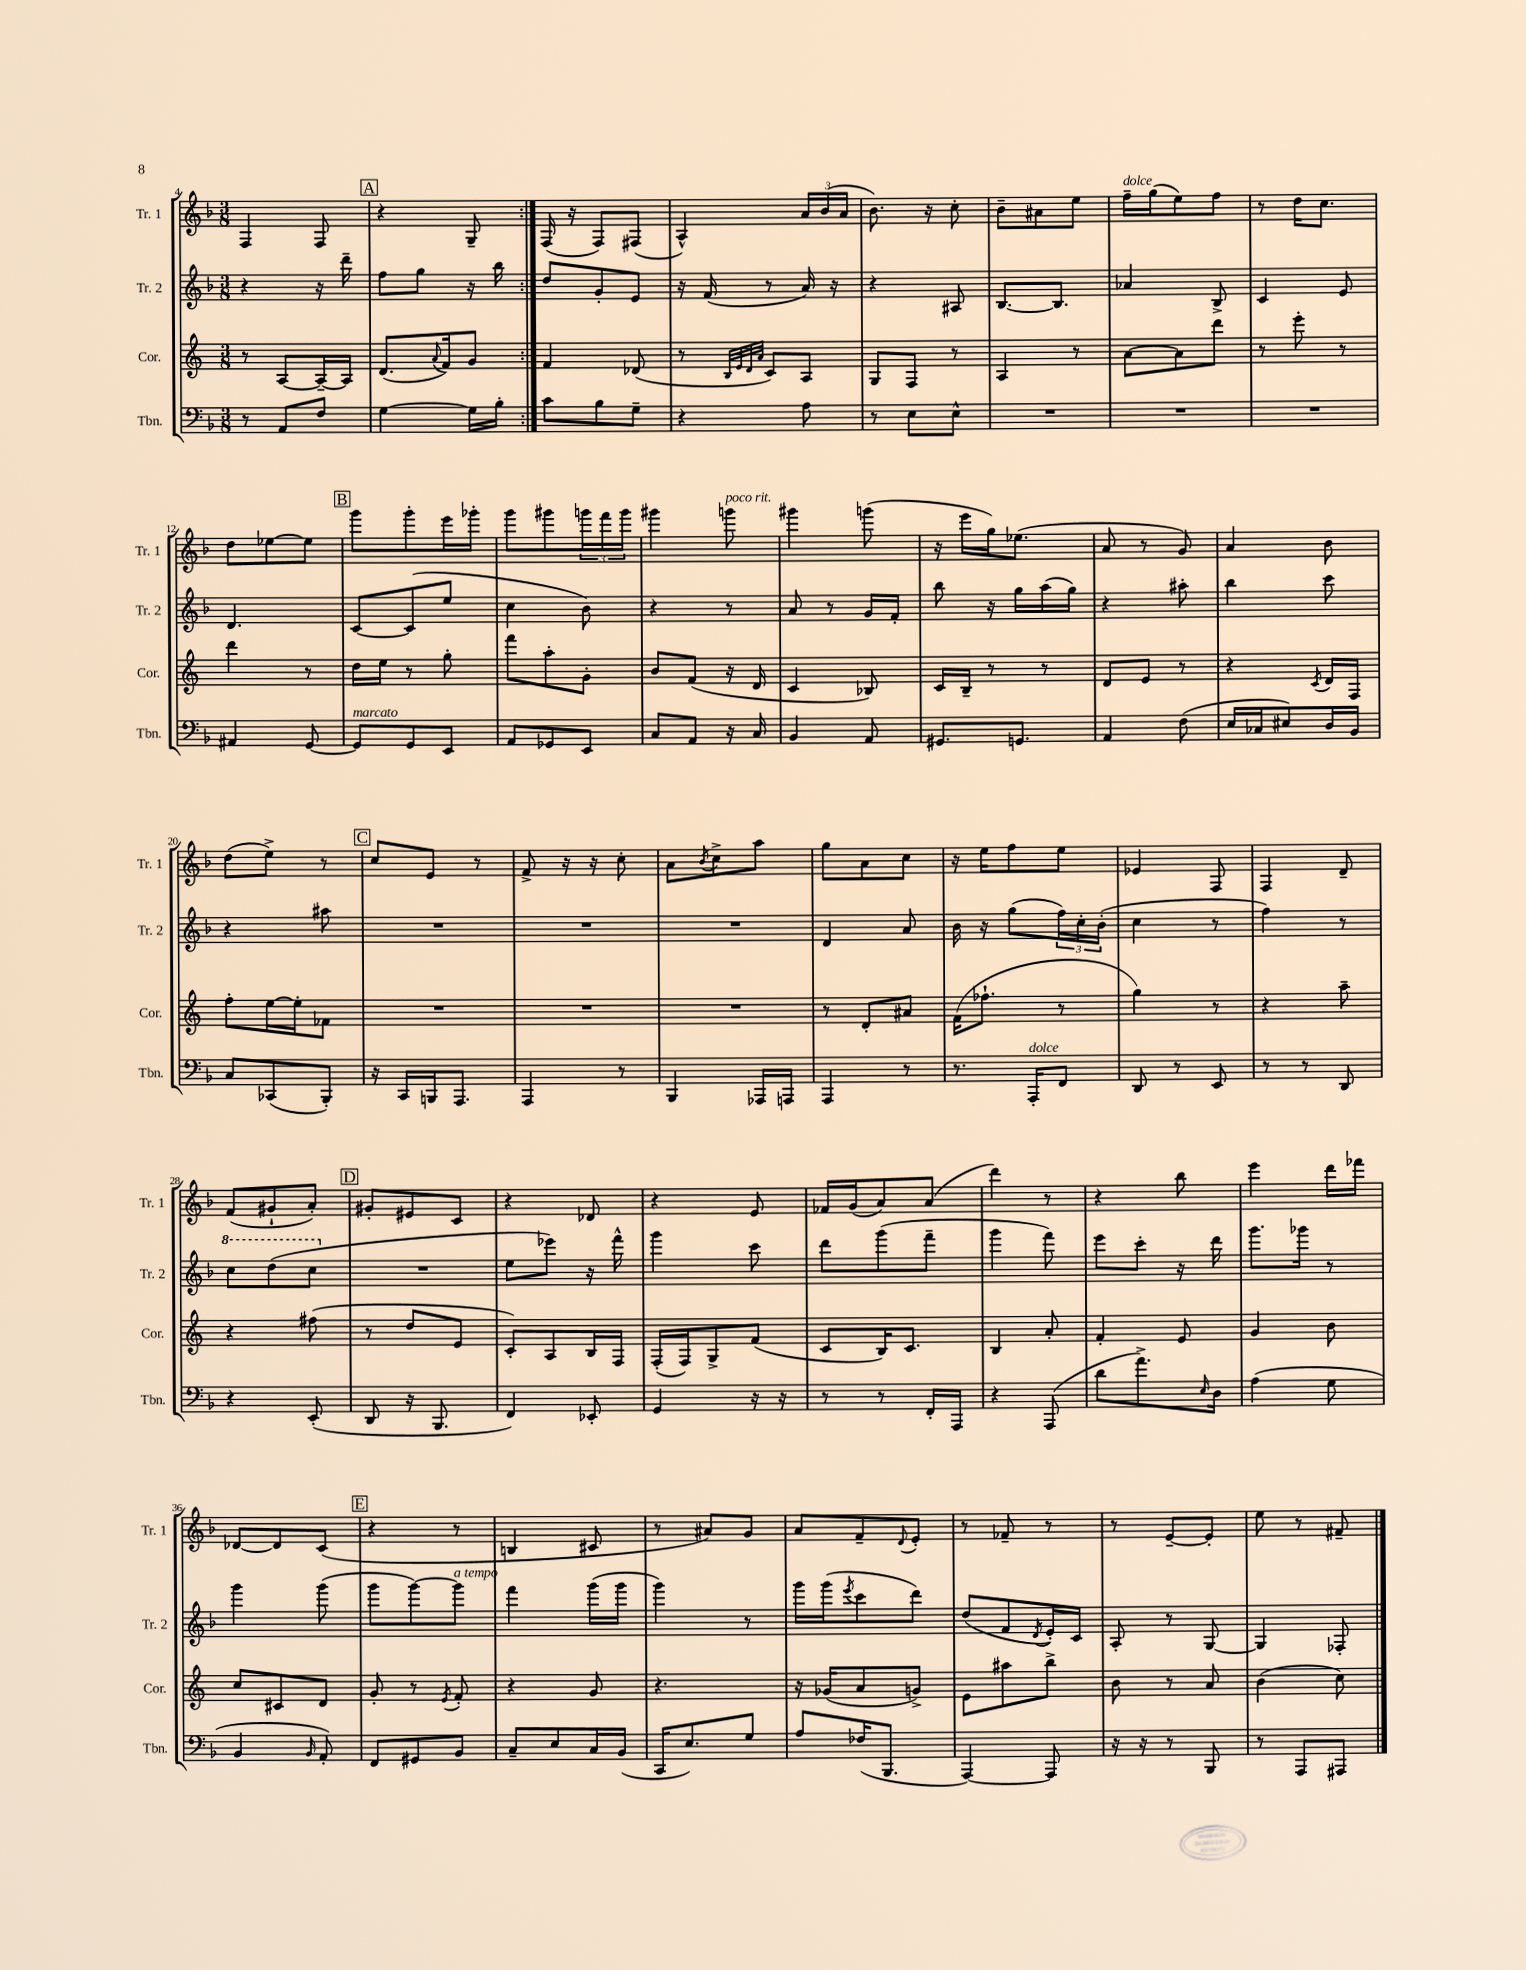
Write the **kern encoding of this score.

**kern	**kern	**kern	**kern
*part4	*part3	*part2	*part1
*staff4	*staff3	*staff2	*staff1
*I"Tbn.	*I"Cor.	*I"Tr. 2	*I"Tr. 1
*I'Tbn.	*I'Cor.	*I'Tr. 2	*I'Tr. 1
*clefF4	*clefG2	*clefG2	*clefG2
*k[b-]	*k[]	*k[b-]	*k[b-]
*M3/8	*M3/8	*M3/8	*M3/8
=4	=4	=4	=4
8r	8r	4r	4F/
8AA/L	[8A/L	.	.
8F/J	16A~/L_	16r	8F/
.	16A/JJ]	16ddd~\	.
!!LO:REH:place=s1:t=A
=5	=5	=5	=5
[4G\	(8.d/L	8ff\L	4r
.	.	8gg\J	.
.	8qqa/	.	.
.	16f/k)	.	.
16G\LL]	8g/J	16r	8G~/
16B-'\JJ	.	16bb-\	.
=6:|!	=6:|!	=6:|!	=6:|!
8c\L	4f/	8dd/L	(16F/
.	.	.	16r
8B-\	.	8g'/	8F/L)
8G~\J	(8d-X/	8e/J	(8F#X/J
=7	=7	=7	=7
4r	8r	16r	4A^^/)
.	.	(16f/	.
.	32qqB/LLL	.	.
.	32qqe/	.	.
.	32qqd/	.	.
.	32qqa/JJJ	.	.
.	8c/L)	8r	.
8A\	8A/J	16a/)	24a/LL
.	.	.	(24b-/
.	.	16r	.
.	.	.	24a/JJ
=8	=8	=8	=8
8r	8G/L	4r	8.b-\)
8E\L	8F/J	.	.
.	.	.	16r
8E^^\J	8r	8A#X/	8cc'\
=9	=9	=9	=9
4.r	4A/	[8.B-/L	8b-~\L
.	.	.	8a#X\
.	.	8.B-/J]	.
.	8r	.	8ee\J
=10	=10	=10	=10
!	!	!	!LO:TX:a:i:t=dolce
4.r	[8a\L	4a-X/	16ff~\LL
.	.	.	(16gg\J
.	8a\]	.	8ee\)
.	8ddd\J	8B-^/	8ff\J
=11	=11	=11	=11
4.r	8r	4c/	8r
.	8eee'\	.	16dd\KL
.	.	.	8.cc\J
.	8r	8e/	.
!!LO:LB:g=z
=12	=12	=12	=12
4AA#X/	4ddd\	4.d/	8dd\L
.	.	.	[8ee-X\
[8GG/	8r	.	8ee-\J]
!!LO:REH:place=s1:t=B
=13	=13	=13	=13
!LO:TX:a:i:t=marcato	!	!	!
8GG/L]	16dd\LL	[8c/L	8ggg\L
.	16ee\JJ	.	.
8GG/	8r	(8c/]	8ggg'\
8EE/J	8gg'\	8ee/J	16eee\L
.	.	.	16ggg-X'\JJ
=14	=14	=14	=14
8AA/L	8fff\L	4cc\	8ggg\L
8GG-X/	8aa'\	.	8ggg#X\
8EE/J	8g'\J	8b-\)	24gggn\L
.	.	.	24fff\
.	.	.	24ggg\JJ
=15	=15	=15	=15
8C/L	8b/L	4r	4ggg#X\
8AA/J	(8f/J	.	.
!	!	!	!LO:TX:a:i:t=poco rit.
16r	16r	8r	8gggn\
16C/	16d/	.	.
=16	=16	=16	=16
4BB-/	4c/	8a/	4ggg#X\
.	.	8r	.
8AA/	8B-X/)	16g/LL	(8gggn\
.	.	16f'/JJ	.
=17	=17	=17	=17
8.GG#X/L	16c/LL	8bb-\	16r
.	16B~/JJ	.	16eee\LL
.	8r	16r	16gg\J)
8.GGn/J	.	16gg\LL	(8.ee-X\J
.	8r	(16aa\	.
.	.	16gg\JJ)	.
=18	=18	=18	=18
4AA/	8d/L	4r	8a/
.	8e/J	.	8r
(8F\	8r	8aa#X'\	8g/)
=19	=19	=19	=19
16E/LL	4r	4bb-\	4a/
16C-X/J	.	.	.
8E#X/)	.	.	.
.	8qc/	.	.
16D/L	16d/LL	8ccc\	8b-\
16BB-/JJ	16F/JJ	.	.
!!LO:LB:g=z
=20	=20	=20	=20
8C/L	8ff'\L	4r	(8dd\L
(8CC-X/	[16ee\L	.	8ee^\J)
.	16ee'\J]	.	.
8BBB-'/J)	8f-X\J	8aa#X\	8r
!!LO:REH:place=s1:t=C
=21	=21	=21	=21
16r	4.r	4.r	8cc/L
16CC/LL	.	.	.
16BBBn/J	.	.	8e/J
8.AAA/J	.	.	.
.	.	.	8r
=22	=22	=22	=22
4AAA/	4.r	4.r	8f^/
.	.	.	16r
.	.	.	16r
8r	.	.	8cc'\
=23	=23	=23	=23
4BBB-/	4.r	4.r	8a\L
.	.	.	8qb-/
.	.	.	8cc^\
16AAA-X/LL	.	.	8aa\J
16AAAn/JJ	.	.	.
=24	=24	=24	=24
4AAA/	8r	4d/	8gg\L
.	8d'/L	.	8a\
8r	8a#X/J	8a/	8cc\J
=25	=25	=25	=25
8.r	(16f\KL	16b-\	16r
.	8.ff-X`\J	16r	16ee\KL
.	.	(8gg\L	8ff\
!LO:TX:a:i:t=dolce	!	!	!
16AAA'/KL	.	.	.
8FF/J	8r	24ff\L)	8ee\J
.	.	24cc'\	.
.	.	(24b-'\JJ	.
=26	=26	=26	=26
8DD/	4gg\)	4cc\	4e-X/
8r	.	.	.
8EE/	8r	8r	8F/
=27	=27	=27	=27
8r	4r	4ff\)	4F/
8r	.	.	.
8DD/	8aa~\	8r	8d~/
!!LO:LB:g=z
=28	=28	=28	=28
*	*	*8va	*
4r	4r	8ccc\L	(8f/L
.	.	(8ddd\	8g#X`/
(8EE'/	(8ff#X\	8ccc\J	8a'/J)
!!LO:REH:place=s1:t=D
=29	=29	=29	=29
*	*	*X8va	*
8DD/	8r	4.r	8g#X'/L
16r	8dd/L	.	8e#X/
8.BBB-/	.	.	.
.	8e/J	.	8c/J
=30	=30	=30	=30
4FF/)	8c'/L)	8ee\L	4r
.	8A/	8eee-X\J)	.
8EE-X'/	16B/L	16r	8d-X/
.	16F/JJ	16fff^^\	.
=31	=31	=31	=31
4GG/	(16F'/LL	4ggg\	4r
.	16F/J)	.	.
.	8G^/	.	.
16r	(8f/J	8ccc\	8e/
16r	.	.	.
=32	=32	=32	=32
8r	8c/L	8ddd\L	16f-X/LL
.	.	.	(16g/J
8r	16B/K)	(8ggg\	8a/)
.	8.c/J	.	.
16FF'/LL	.	8fff~\J	(8a/J
16AAA/JJ	.	.	.
=33	=33	=33	=33
4r	4B/	4ggg\	4ddd\)
(8AAA/	8a'/	8fff\)	8r
=34	=34	=34	=34
8d\L	4f'/	8eee\L	4r
8.a^\)	.	8ccc'\J	.
.	8e/	16r	8bb-\
16qqE/	.	.	.
16D\Jk	.	16ddd\	.
=35	=35	=35	=35
(4A\	4g/	8.ggg\L	4eee\
.	.	16ggg-X\Jk	.
8G\	8b\	8r	16ddd\LL
.	.	.	16fff-X\JJ
!!LO:LB:g=z
=36	=36	=36	=36
4BB-/	8cc/L	4ggg\	[8d-X/L
.	8c#X/	.	8d-/]
16qqBB-/	.	.	.
8AA'/)	8d/J	(8ggg\	(8c/J
!!LO:REH:place=s1:t=E
=37	=37	=37	=37
8FF/L	8g'/	8ggg\L	4r
8GG#X/	8r	[8ggg\)	.
.	8qe/	.	.
!	!	!LO:TX:a:i:t=a tempo	!
8BB-/J	8f'/	8ggg\J]	8r
=38	=38	=38	=38
8C~/L	4r	4fff\	4Bn/
8E/	.	.	.
16C/L	8g/	(16ggg\LL	8c#X/
(16BB-/JJ	.	16ggg\JJ	.
=39	=39	=39	=39
16CC/KL	4.r	4ggg\)	8r
8.E/)	.	.	.
.	.	.	8a#X/L)
8G/J	.	8r	8g/J
=40	=40	=40	=40
8A/L	16r	16ggg\LL	8a/L
.	(16g-X/KL	(16ggg\J	.
.	.	8qeee/	.
(16F-X/K	8a/	8ccc\	8f~/
8.BBB-/J	.	.	.
.	.	.	8qqd/
.	8gn^/J)	8ddd\J)	8e'/J
=41	=41	=41	=41
[4AAA/)	8e\L	(8dd/L	8r
.	8aa#X\	8f/	8f-X~/
.	.	8qd/	.
8AAA/]	8bb^\J	16e'/L)	8r
.	.	16c/JJ	.
=42	=42	=42	=42
16r	8b\	8A'/	8r
16r	.	.	.
8r	8r	8r	[8e~/L
8BBB-/	8a/	[8G/	8e'/J]
=43	=43	=43	=43
8r	(4b\	4G/]	8ee\
8AAA/L	.	.	8r
8AAA#X/J	8cc\)	8F-X'/	8f#X~/
==	==	==	==
*-	*-	*-	*-
